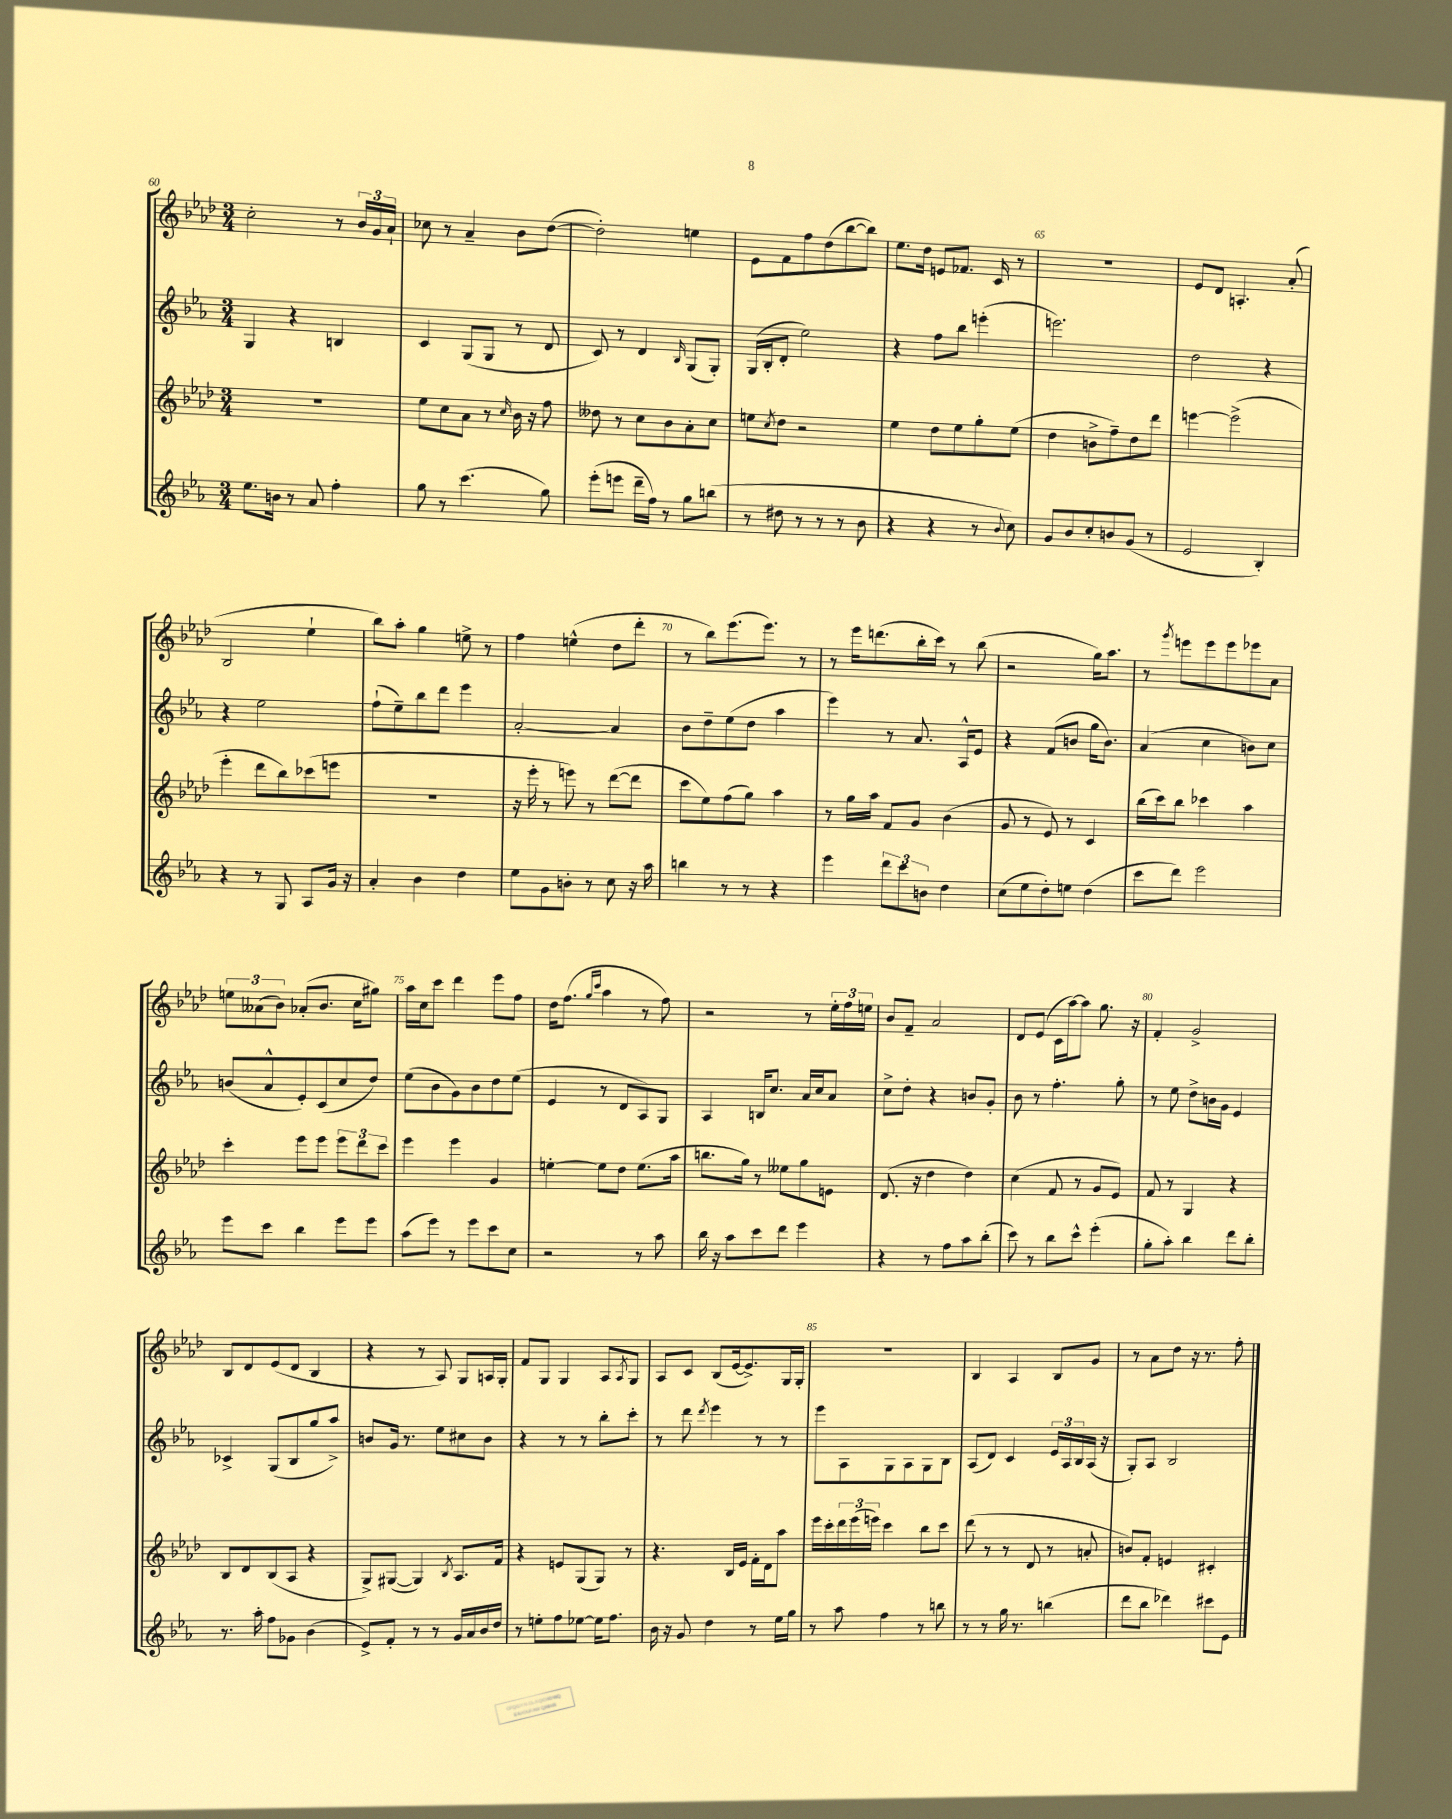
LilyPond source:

<<
\new StaffGroup <<
\new Staff = "s0" {
    \clef treble \key aes \major \numericTimeSignature \time 3/4
    c''2-. r8 \tuplet 3/2 { bes'16 g'16 aes'16-! } |
    ces''8 r8 aes'4-- bes'8 des''8~( |
    des''2-.) e''4 |
    ees'8 f'8 f''8 des''8( bes''8~ bes''8) |
    ees''8. des''16 e'8 fes'8. c'16 r8 |
    R2. |
    ees'8 des'8 a4.-. aes'8-.( |
    bes2 ees''4-! |
    bes''8) aes''8-. g''4 e''8-> r8 |
    f''4 e''4-^( des''8 des'''8-. |
    r8 bes''8) ees'''8.( ees'''8.) r8 |
    r8 ees'''16 d'''8.( bes''16-. c'''16) r8 bes''8( |
    r2 g''16) aes''8. |
    r8 \acciaccatura { g'''8 } e'''8 e'''8 e'''8 ees'''8 aes'8 |
    \tuplet 3/2 { e''8 aeses'8( bes'8) } aes'8-.( bes'8. c''16 gis''8) |
    aes''16 c''16 c'''8 des'''4 ees'''8 f''8 |
    des''16 f''8.( \grace { g''16 c'''16 } aes''4 r8 f''8) |
    r2 r8 \tuplet 3/2 { ees''16-. f''16 e''16 } |
    bes'8 f'8-- aes'2 |
    des'8 ees'8( c'16 aes''16~) aes''8 g''8. r16 |
    f'4-. g'2-> |
    bes8 des'8 ees'8( des'8 bes4 |
    r4 r8 aes8) g8 a16 g16-. |
    f'8 g8 g4 aes8 \acciaccatura { aes8 } g8 |
    aes8 c'8 bes8( ees'16~ ees'8.->) g16 g16-. |
    R2. |
    bes4 aes4 bes8 g'8 |
    r8 aes'8 des''8 r16 r8. f''8-. \bar "|." |
}
\new Staff = "s1" {
    \clef treble \key ees \major \numericTimeSignature \time 3/4
    g4 r4 b4 |
    c'4 g8( g8 r8 d'8 |
    c'8) r8 d'4 \grace { bes16 } g8( g8-.) |
    g16( bes16-. d'8-. ees''2) |
    r4 f''8 bes''8 e'''4-.( |
    e'''2.) |
    d''2 r4 |
    r4 ees''2 |
    f''8-!( ees''8--) bes''8 d'''8 ees'''4 |
    aes'2~-. aes'4 |
    bes'8 d''8-- ees''8( d''8 aes''4 |
    ees'''4) r8 aes'8. aes16-^ ees'8 |
    r4 f'8( b'8 g''16 b'8.) |
    aes'4( c''4 b'8) c''8 |
    b'8( aes'8-^ ees'8-.) c'8( c''8 d''8) |
    ees''8( bes'8 g'8) bes'8 d''8 ees''8( |
    ees'4 r8 d'8 aes8) g8 |
    aes4 b16 c''8. aes'16 c''16 aes'8 |
    c''8-> d''8-. r4 b'8 g'8-. |
    bes'8 r8 f''4.-. g''8-. |
    r8 ees''8 d''8-> b'16 g'16 ees'4 |
    ces'4-> g8( bes8 g''8 aes''8->) |
    b'8 g'16 r8. ees''8 cis''8 b'8 |
    r4 r8 r8 bes''8-. c'''8-. |
    r8 d'''8 \acciaccatura { d'''8 } ees'''4 r8 r8 |
    ees'''8 aes8 g8 aes8 g8 bes8 |
    aes8( d'8) c'4 \tuplet 3/2 { ees'16 aes16 bes16 } aes16( r16 |
    g8-.) aes8 bes2 \bar "|." |
}
\new Staff = "s2" {
    \clef treble \key aes \major \numericTimeSignature \time 3/4
    R2. |
    ees''8 c''8 aes'8 r8 \grace { c''16 } bes'16 r16 f''8 |
    deses''8 r8 c''8 bes'8 aes'8-. c''8 |
    e''8 \acciaccatura { c''8 } des''8 r2 |
    ees''4 des''8 ees''8 g''8-. ees''8( |
    des''4 b'8-> f''8--) des''8 des'''8 |
    e'''4~ e'''2->( |
    ees'''4-. des'''8 bes''8) ces'''8( e'''8 |
    R2. |
    r16 ees'''16-. r8 e'''8) r8 des'''8~( des'''8 |
    c'''8 ees''8) f''8( g''8) aes''4 |
    r8 g''16 aes''16 f'8 g'8 bes'4( |
    g'8 r8 ees'8) r8 c'4 |
    bes''16( c'''16) bes''8 ces'''4 aes''4 |
    c'''4-. ees'''8 ees'''8 \tuplet 3/2 { ees'''8 des'''8 c'''8 } |
    ees'''4 ees'''4 g'4 |
    e''4~-. e''8 des''8 e''8.( aes''16 |
    b''8. g''16) r8 eeses''8 g''8 e'8 |
    des'8.( r16 des''4 des''4) |
    c''4( f'8 r8 g'8 ees'8) |
    f'8 r8 g4 r4 |
    bes8 des'8 bes8( aes8 r4 |
    g8->) gis8~( gis4) \acciaccatura { bes8 } aes8. f'16 |
    r4 e'8 g8( g8) r8 |
    r4. bes16 ees'16 f'16-. des'16 aes''8 |
    ees'''16 c'''16-. \tuplet 3/2 { des'''16 ees'''16( e'''16) } c'''4 bes''8 c'''8 |
    des'''8( r8 r8 des'8 r8 a'8-. |
    b'8) f'8-. e'4 cis'4-. \bar "|." |
}
\new Staff = "s3" {
    \clef treble \key ees \major \numericTimeSignature \time 3/4
    ees''8. b'16 r8 aes'8 f''4-. |
    g''8 r8 c'''4.( g''8) |
    ees'''8-.( e'''8 d'''16-- f''16) r8 g''8 b''8( |
    r8 dis''8 r8 r8 r8 bes'8 |
    r4 r4 r8 \appoggiatura { bes'8 } c''8) |
    g'8 bes'8 c''8-. b'8 g'8( r8 |
    ees'2 bes4-.) |
    r4 r8 g8 aes8 g'16 r16 |
    aes'4-. bes'4 d''4 |
    ees''8 g'8 b'8-. r8 c''8 r16 aes''16 |
    b''4 r8 r8 r4 |
    ees'''4 \tuplet 3/2 { d'''8 c'''8 b'8 } d''4 |
    c''8( ees''8 d''8-.) e''8 d''4( |
    c'''8 d'''8) ees'''2 |
    ees'''8 c'''8 bes''4 ees'''8 ees'''8 |
    aes''8( ees'''8) r8 ees'''8 c'''8 c''8 |
    r2 r8 aes''8 |
    bes''16 r16 aes''8 c'''8 d'''8 ees'''4 |
    r4 r8 f''8 aes''8 bes''8-.( |
    c'''8) r8 bes''8 c'''8-^ ees'''4-.( |
    g''8-. aes''8-.) bes''4 d'''8 bes''8-. |
    r8. aes''16-. f''8 ges'8 bes'4( |
    ees'8->) f'8-. r8 r8 g'16 aes'16 bes'16 d''16 |
    r8 e''8-. f''8 ees''8~ ees''16 f''8. |
    bes'16 r16 g'8 d''4 r8 ees''16 g''16 |
    r8 aes''8 f''4 r8 b''8 |
    r8 r8 g''16 r8. b''4( |
    d'''8 bes''8 des'''4) cis'''8 ees'8 \bar "|." |
}
>>
>>
\layout { \context { \Score currentBarNumber = #60 \override BarNumber.break-visibility = ##(#f #t #t) barNumberVisibility = #(every-nth-bar-number-visible 5) } }
